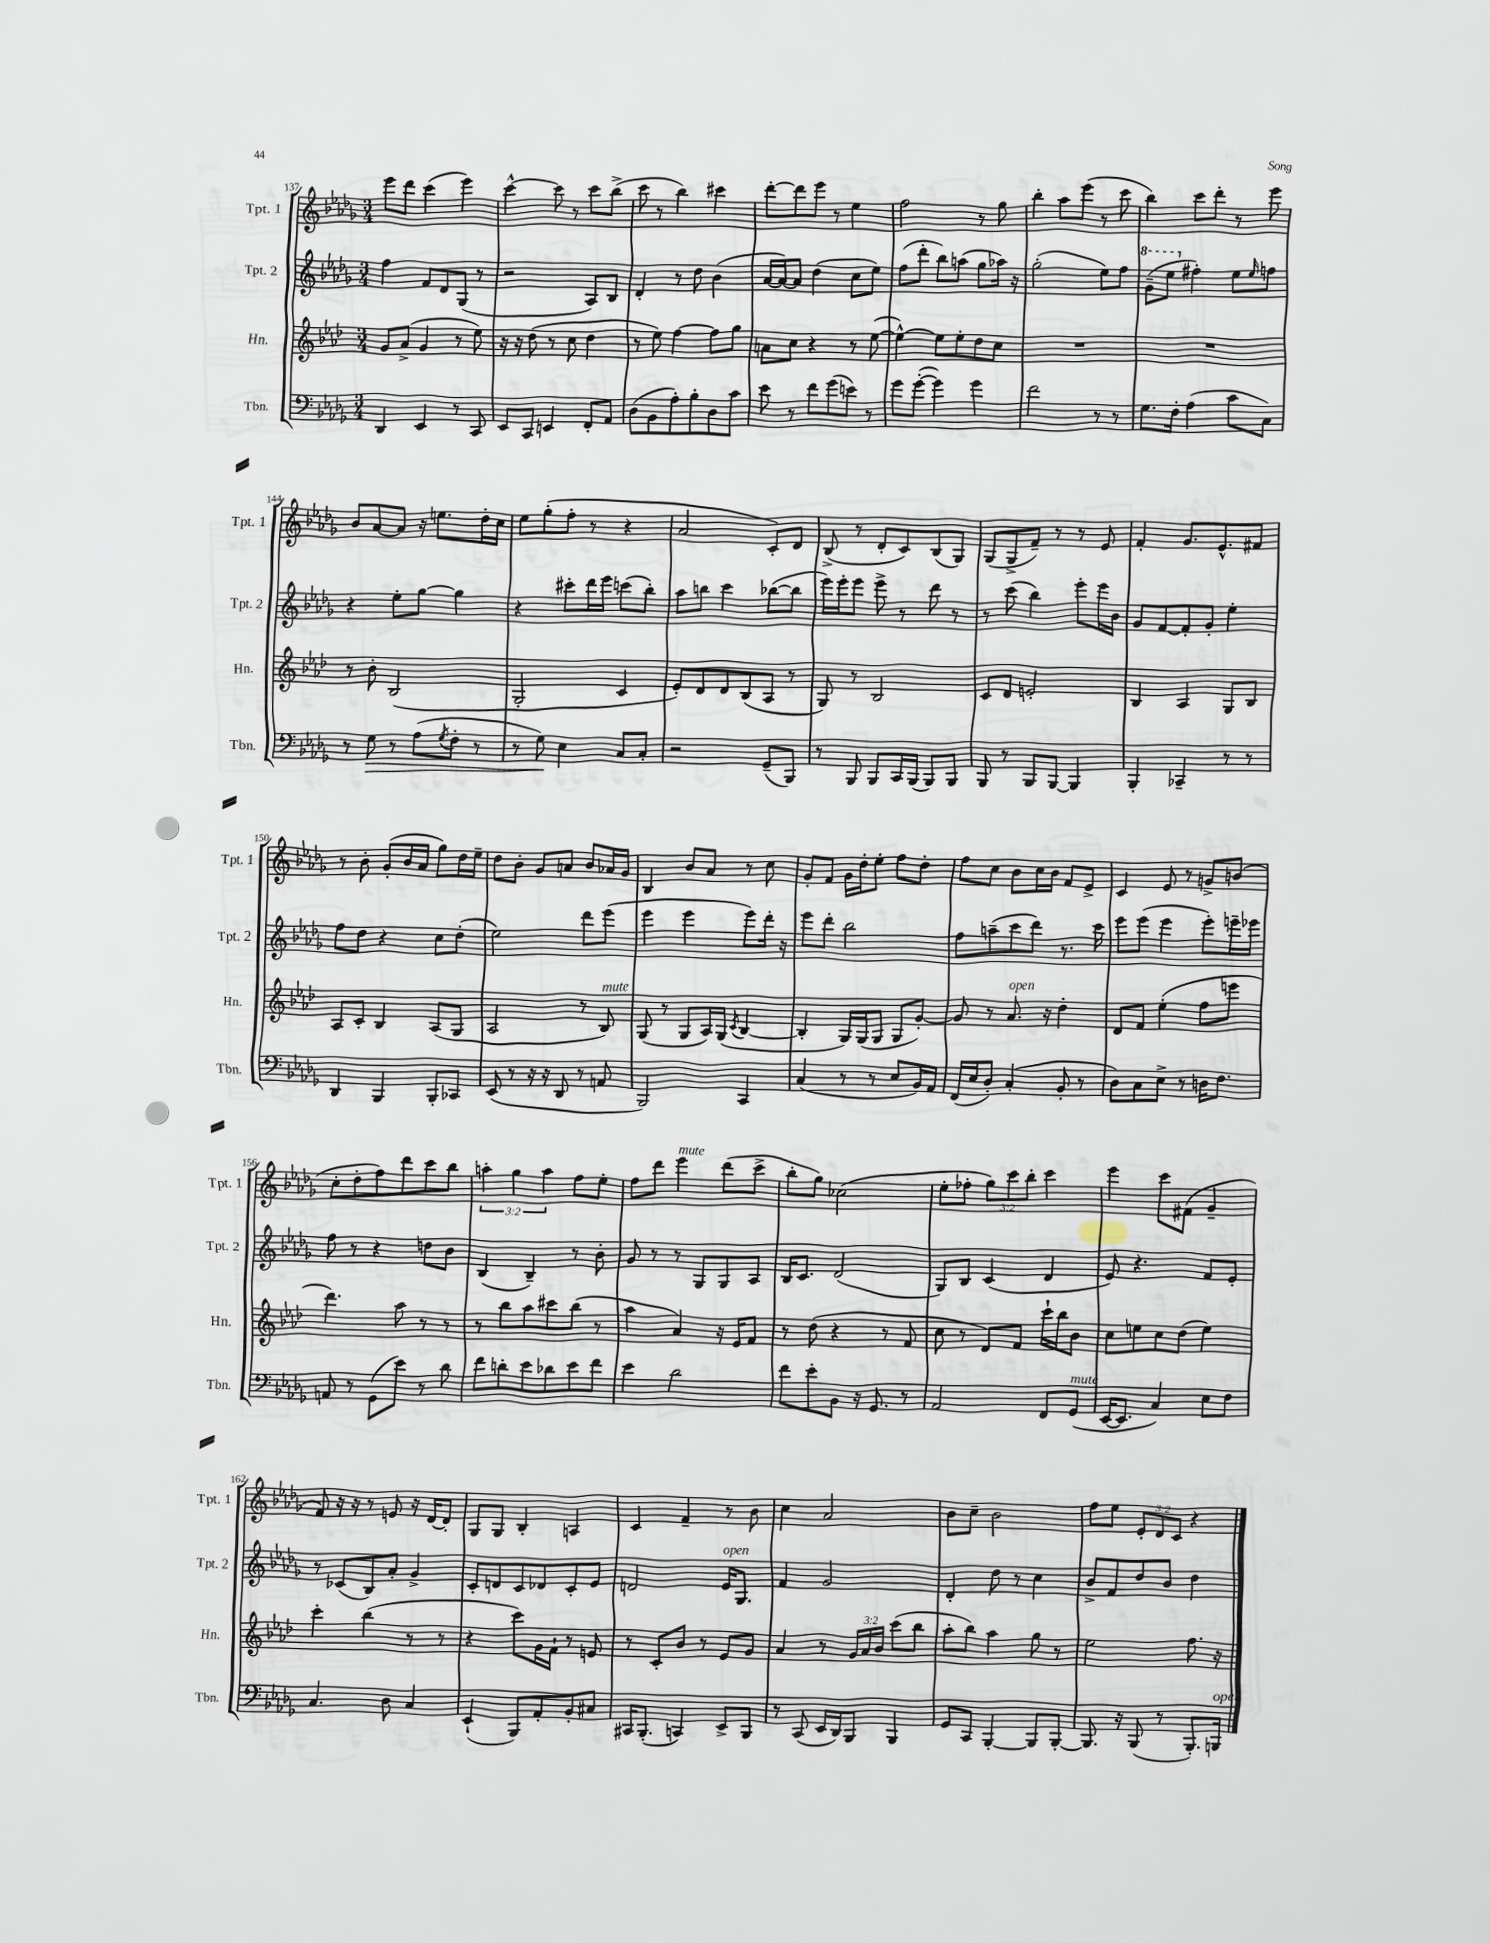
<<
\new StaffGroup <<
\new Staff = "s0" \with { instrumentName = "Tpt. 1" shortInstrumentName = "Tpt. 1" } {
    \clef treble \key des \major \numericTimeSignature \time 3/4 \override Staff.TupletNumber.text = #tuplet-number::calc-fraction-text
    ees'''8 des'''8 c'''4( ees'''4) |
    c'''4~-^ c'''8 r8 c'''8 bes''8->( |
    c'''8 r8 bes''4) cis'''4 |
    des'''8~-. des'''8 ees'''8 r8 ees''4 |
    f''2 r8 ges''8 |
    bes''4-. aes''8 ees'''8( r8 c'''8 |
    bes''4) c'''8 des'''8-. r8 ees'''8 |
    bes'8 aes'8~ aes'8 r16 e''8. des''16-. c''16 |
    ees''8 ges''8-.( f''8-. r8 r4 |
    aes'2 c'8-.) des'8 |
    bes8->( r8 des'8-. c'8) bes8( ges8) |
    ges8( ges8-> f'8--) r8 r8 ees'8 |
    f'4-. ges'8. ees'8.-^ fis'8 |
    r8 bes'8-. ges'8-.( bes'16 aes'16 ges''8) des''16 ees''16-- |
    des''8 bes'8-. ges'8 a'8 bes'8 aes'16 ges'16 |
    bes4 bes'8 aes'8 r8 c''8 |
    ges'8-. f'8 ges'16 des''16-. ees''8-. f''8 des''8-. |
    f''8 c''8 bes'8 c''16 bes'16 f'8 ees'8-> |
    c'4 ees'8 r8 g'8-> b'8( |
    c''8-. des''8-. f''8) des'''8 c'''8 bes''8 |
    \tuplet 3/2 { a''4-. ges''4 a''4 } f''8 ees''8-. |
    f''8 des'''8 ees'''4^\markup { \italic "mute" } des'''8( c'''8-> |
    bes''8-. ges''8) ces''2( |
    ees''8-. fes''8-. \tuplet 3/2 { ges''8) c'''8 bes''8-. } c'''4 |
    ees'''4 c'''8 fis'8( ges'4-- |
    f'8) r16 r16 r8 e'8 r16 des'16~ des'8-. |
    ges8 ges8 bes4-. a4 |
    c'4 f'4-- r8 bes'8 |
    c''4 aes'2 |
    bes'8 c''8-- bes'2 |
    f''8 ees''8 \tuplet 3/2 { ees'8-. des'8 c'8 } r4 \bar "|." |
}
\new Staff = "s1" \with { instrumentName = "Tpt. 2" shortInstrumentName = "Tpt. 2" } {
    \clef treble \key des \major \numericTimeSignature \time 3/4
    f''4 f'8 des'8 ges8( r8 |
    r2 aes8) bes8 |
    des'4-. r8 des''8 bes'4( |
    aes'16~ aes'16~) aes'8 des''4( c''8 ees''8) |
    f''8( des'''8-. bes''8) a''8( ges''8 aes''16) r16 |
    ges''2-.( ees''8) f''8 |
    \ottava #1 ges''8--( ees'''8 \ottava #0 fis''4-.) ees''8 \grace { ees''16 } f''8 |
    r4 ees''8-. ges''8~ ges''4 |
    r4 cis'''8-. des'''16 ees'''16 c'''8( bes''8-.) |
    aes''8 b''8 c'''4 bes''8~( bes''8 |
    ees'''16) ees'''16-. ees'''8 ees'''8-> r8 des'''8 r8 |
    r8 c'''8( bes''4) ees'''8-. ees'''16 bes'16 |
    ges'8 f'8~ f'8-. ges'8-. ees''4-. |
    f''8 des''8 r4 c''8 des''8-.( |
    ees''2) des'''8 ees'''8( |
    ees'''4 ees'''4 ees'''8) des'''16-. r16 |
    ees'''8 des'''8-. bes''2 |
    f''8 a''8--( c'''8 des'''8) r8. c'''16 |
    ees'''8 ees'''8( ees'''4 ees'''8-.) e'''16-- ees'''16 |
    f''8 r8 r4 d''8 bes'8 |
    bes4( bes4--) r8 bes'8-. |
    ges'8 r8 r8 ges8 ges8 aes8 |
    bes16 c'8. des'2( |
    ges8) bes8 c'4( des'4 |
    ees'8) r4. f'8 ees'8-. |
    r8 ces'8( bes8) aes'8-. ges'4-> |
    c'8-. d'8 c'8 des'8 c'8-. ees'8 |
    d'2 ees'16^\markup { \italic "open" } ges8. |
    f'4 ges'2 |
    des'4-. des''8 r8 c''4 |
    bes'8-> f'8 des''8 bes'8 des''4 \bar "|." |
}
\new Staff = "s2" \with { instrumentName = "Hn." shortInstrumentName = "Hn." } {
    \clef treble \key aes \major \numericTimeSignature \time 3/4 \override Staff.TupletNumber.text = #tuplet-number::calc-fraction-text
    g'8 aes'8->( g'4 r8 ees''8) |
    r16 r16 des''8( r8 c''8 des''4 |
    r8 ees''8) f''4~ f''8 g''8 |
    a'8 c''8 r4 r8 ees''8~( |
    ees''4~-^) ees''8 ees''8-. des''8 c''8 |
    R2. |
    R2. |
    r8 bes'8-. bes2( |
    g2-. c'4 |
    ees'8-.) des'8 des'8 bes8( aes8 r8 |
    g8) r8 bes2 |
    c'8 des'8 e'2-. |
    bes4 aes4 g8 bes8 |
    aes8 c'8-. bes4 aes8( g8 |
    aes2 r8 bes8^\markup { \italic "mute" }) |
    g8( r8 g8 aes16) g16( \acciaccatura { c'8 } bes4~ |
    bes4-. g16) g16( g8 g8 g'8~-.) |
    g'8 r8 aes'8.^\markup { \italic "open" } r16 des''4-. |
    des'8 f'8 ees''4-.( f''8 e'''8 |
    des'''4.) aes''8 r8 r8 |
    r8 bes''8 aes''8 cis'''8 bes''8( r8 |
    aes''4 aes'4) r16 ees'16 f'8 |
    r8 des''8( r4 r8 f'8 |
    c''8 r8 des'8) f'8 c'''16-! bes''16 bes'8 |
    c''8 e''8 c''8 des''8( e''4) |
    c'''4-. bes''4( r8 r8 |
    r4 c'''8) g'16 f'16-! r8 e'8 |
    r8 c'8-. bes'8 r8 ees'8 g'8 |
    aes'4 r8 \tuplet 3/2 { g'16 aes'16 bes'16 } c'''8( bes''8 |
    aes''8-. bes''8) aes''4 g''8 r8 |
    ees''2 f''8. r16 \bar "|." |
}
\new Staff = "s3" \with { instrumentName = "Tbn." shortInstrumentName = "Tbn." } {
    \clef bass \key des \major \numericTimeSignature \time 3/4
    des,4 ees,4 r8 c,8 |
    ees,8 c,8 e,4 f,8-. aes,8 |
    des8( bes,8 aes8-.) bes8-. des8 c'8 |
    ees'8 r8 f'8 ges'8( e'8) r8 |
    ges'8 ges'8~-.( ges'4) ges'4 |
    f'2 r8 r8 |
    ges8. f16-. aes4( c'8 c8) |
    r8 ges8\> r8 aes8( \acciaccatura { ges8 } f8-. r8 |
    r8 ges8\!) ees4 c8 c8-. |
    r2 ges,8--( bes,,8) |
    r8 bes,,8 bes,,8 c,16 bes,,16( bes,,8) bes,,8 |
    bes,,8 r8 bes,,8 bes,,8~ bes,,4 |
    bes,,4-. ces,4-- r8 r8 |
    des,4 bes,,4 bes,,8-. ces,8 |
    ees,8( r8 r16 r16 des,8 r8 a,8 |
    bes,,2) c,4 |
    c4( r8 r8 ees8 bes,16) aes,16 |
    f,16( ees16 des8-.) c4-.( bes,8-. r8 |
    des8) c8 ees8-> r8 d16 f8. |
    a,8 r8 ges,8( ees'8) r8 des'8 |
    f'8 d'8-. ees'8 des'8 ees'8 f'8 |
    ees'4 des'2 |
    f'8 ees'8-. bes,8 r16 ges,8. r8 |
    aes,2 f,8 ges,8^\markup { \italic "mute" }( |
    ees,16~ ees,8. c4) ees8 f8 |
    c4. des8 c4 |
    ees,4-!( bes,,8) aes,8-. bes,8-. cis8 |
    cis,16 bes,,8.-.( c,4) ees,8-> bes,,8 |
    r8 c,8( ees,16 des,16) bes,,8 bes,,4 |
    ges,8 c,8 bes,,4~-. bes,,8 bes,,8~-. |
    bes,,8. r16 bes,,8( r8 bes,,8.-.) b,,16^\markup { \italic "open" } \bar "|." |
}
>>
>>
\layout { \context { \Score currentBarNumber = #137 } }
